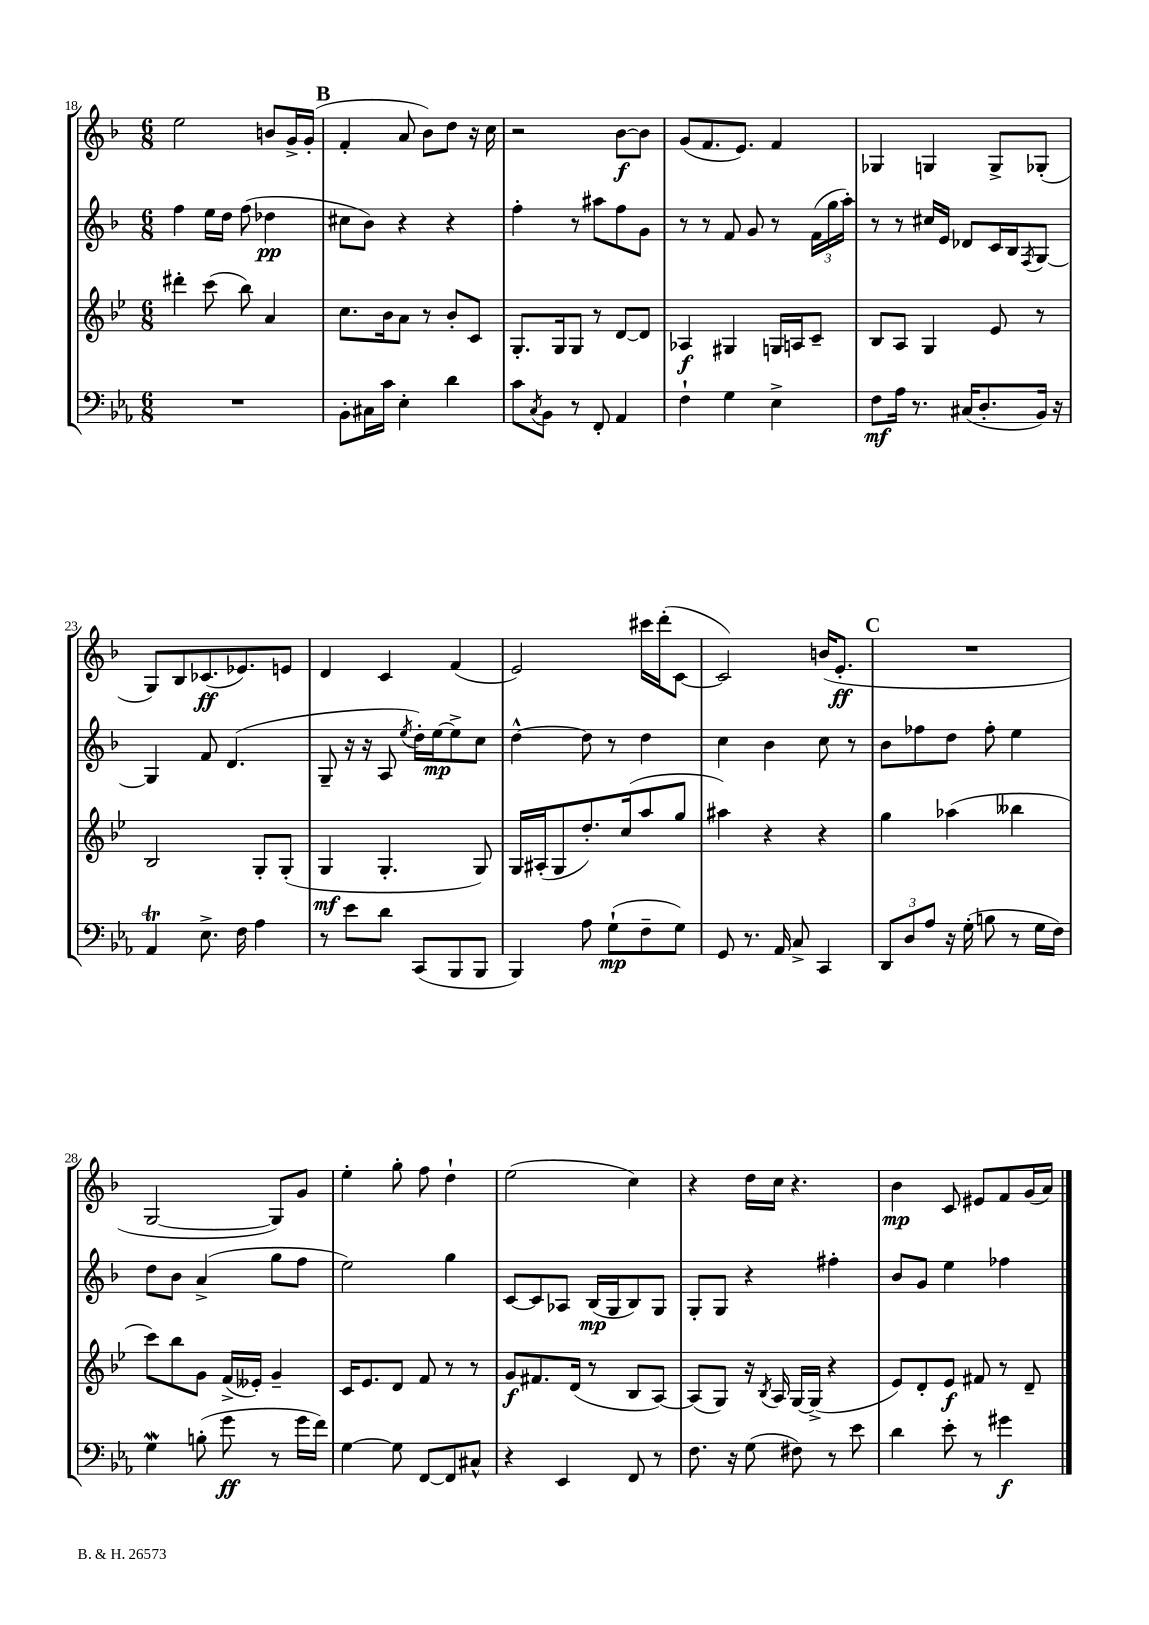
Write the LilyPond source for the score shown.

<<
\new StaffGroup <<
\new Staff = "s0" {
    \clef treble \key f \major \numericTimeSignature \time 6/8
    e''2 b'8 g'16-> g'16-.( |
    \mark \markup { \bold "B" } f'4-. a'8 bes'8) d''8 r16 c''16 |
    r2 bes'8~\f bes'8 |
    g'8( f'8. e'8.) f'4 |
    ges4 g4 g8-> ges8-.( |
    g8) bes8 ces'8.\ff( ees'8.) e'8 |
    d'4 c'4 f'4( |
    e'2) cis'''16 d'''16-.( c'8~ |
    c'2) b'16( e'8.-.\ff |
    \mark \markup { \bold "C" } R2. |
    g2~ g8) g'8 |
    e''4-. g''8-. f''8 d''4-! |
    e''2( c''4) |
    r4 d''16 c''16 r4. |
    bes'4\mp c'8 eis'8 f'8 g'16( a'16) \bar "|." |
}
\new Staff = "s1" {
    \clef treble \key f \major \numericTimeSignature \time 6/8
    f''4 e''16 d''16 f''8( des''4\pp |
    \mark \markup { \bold "B" } cis''8 bes'8) r4 r4 |
    f''4-. r8 ais''8 f''8 g'8 |
    r8 r8 f'8 g'8 r8 \tuplet 3/2 { f'16( g''16 a''16-.) } |
    r8 r8 cis''16 e'16 des'8 c'16 bes16 \acciaccatura { f8 } g8~ |
    g4 f'8 d'4.( |
    g8-- r16 r16 a8 \acciaccatura { e''8 } d''16-.) e''16~\mp e''8-> c''8 |
    d''4~-^ d''8 r8 d''4 |
    c''4 bes'4 c''8 r8 |
    \mark \markup { \bold "C" } bes'8 fes''8 d''8 fes''8-. e''4 |
    d''8 bes'8 a'4->( g''8 f''8 |
    e''2) g''4 |
    c'8~ c'8 aes8 bes16\mp( g16 bes8) g8 |
    g8-. g8 r4 fis''4-. |
    bes'8 g'8 e''4 fes''4 \bar "|." |
}
\new Staff = "s2" {
    \clef treble \key bes \major \numericTimeSignature \time 6/8
    dis'''4-. c'''8( bes''8) a'4 |
    \mark \markup { \bold "B" } c''8. bes'16 a'8 r8 bes'8-. c'8 |
    g8.-. g16 g8 r8 d'8~ d'8 |
    aes4\f gis4 g16 a16 c'8-- |
    bes8 a8 g4 ees'8 r8 |
    bes2 g8-. g8-.( |
    g4\mf g4.-. g8) |
    g16 ais16-.( g8 d''8.-.) c''16( a''8 g''8 |
    ais''4) r4 r4 |
    \mark \markup { \bold "C" } g''4 aes''4( beses''4 |
    c'''8) bes''8 g'8 f'16->( eeses'16-.) g'4-- |
    c'16 ees'8. d'8 f'8 r8 r8 |
    g'8\f fis'8. d'16( r8 bes8 a8~) |
    a8( g8) r16 \acciaccatura { bes8 } a16 g16~ g16->( r4 |
    ees'8) d'8-. ees'8\f fis'8 r8 d'8-- \bar "|." |
}
\new Staff = "s3" {
    \clef bass \key ees \major \numericTimeSignature \time 6/8
    R2. |
    \mark \markup { \bold "B" } bes,8-. cis16 c'16 ees4-. d'4 |
    c'8 \acciaccatura { c8 } bes,8 r8 f,8-. aes,4 |
    f4-! g4 ees4-> |
    f8\mf aes16 r8. cis16( d8.-. bes,16) r16 |
    aes,4\trill ees8.-> f16 aes4 |
    r8 ees'8 d'8 c,8( bes,,8 bes,,8 |
    bes,,4) aes8 g8-!\mp( f8-- g8) |
    g,8 r8. aes,16 c8-> c,4 |
    \mark \markup { \bold "C" } \tuplet 3/2 { d,8 d8 aes8 } r16 g16-.( b8 r8 g16 f16) |
    g4\mordent b8-.( g'8\ff r8 g'16 f'16) |
    g4~ g8 f,8~ f,8 cis8-^ |
    r4 ees,4 f,8 r8 |
    f8. r16 g8( fis8) r8 ees'8 |
    d'4 ees'8-. r8 gis'4\f \bar "|." |
}
>>
>>
\layout { \context { \Score currentBarNumber = #18 } }
